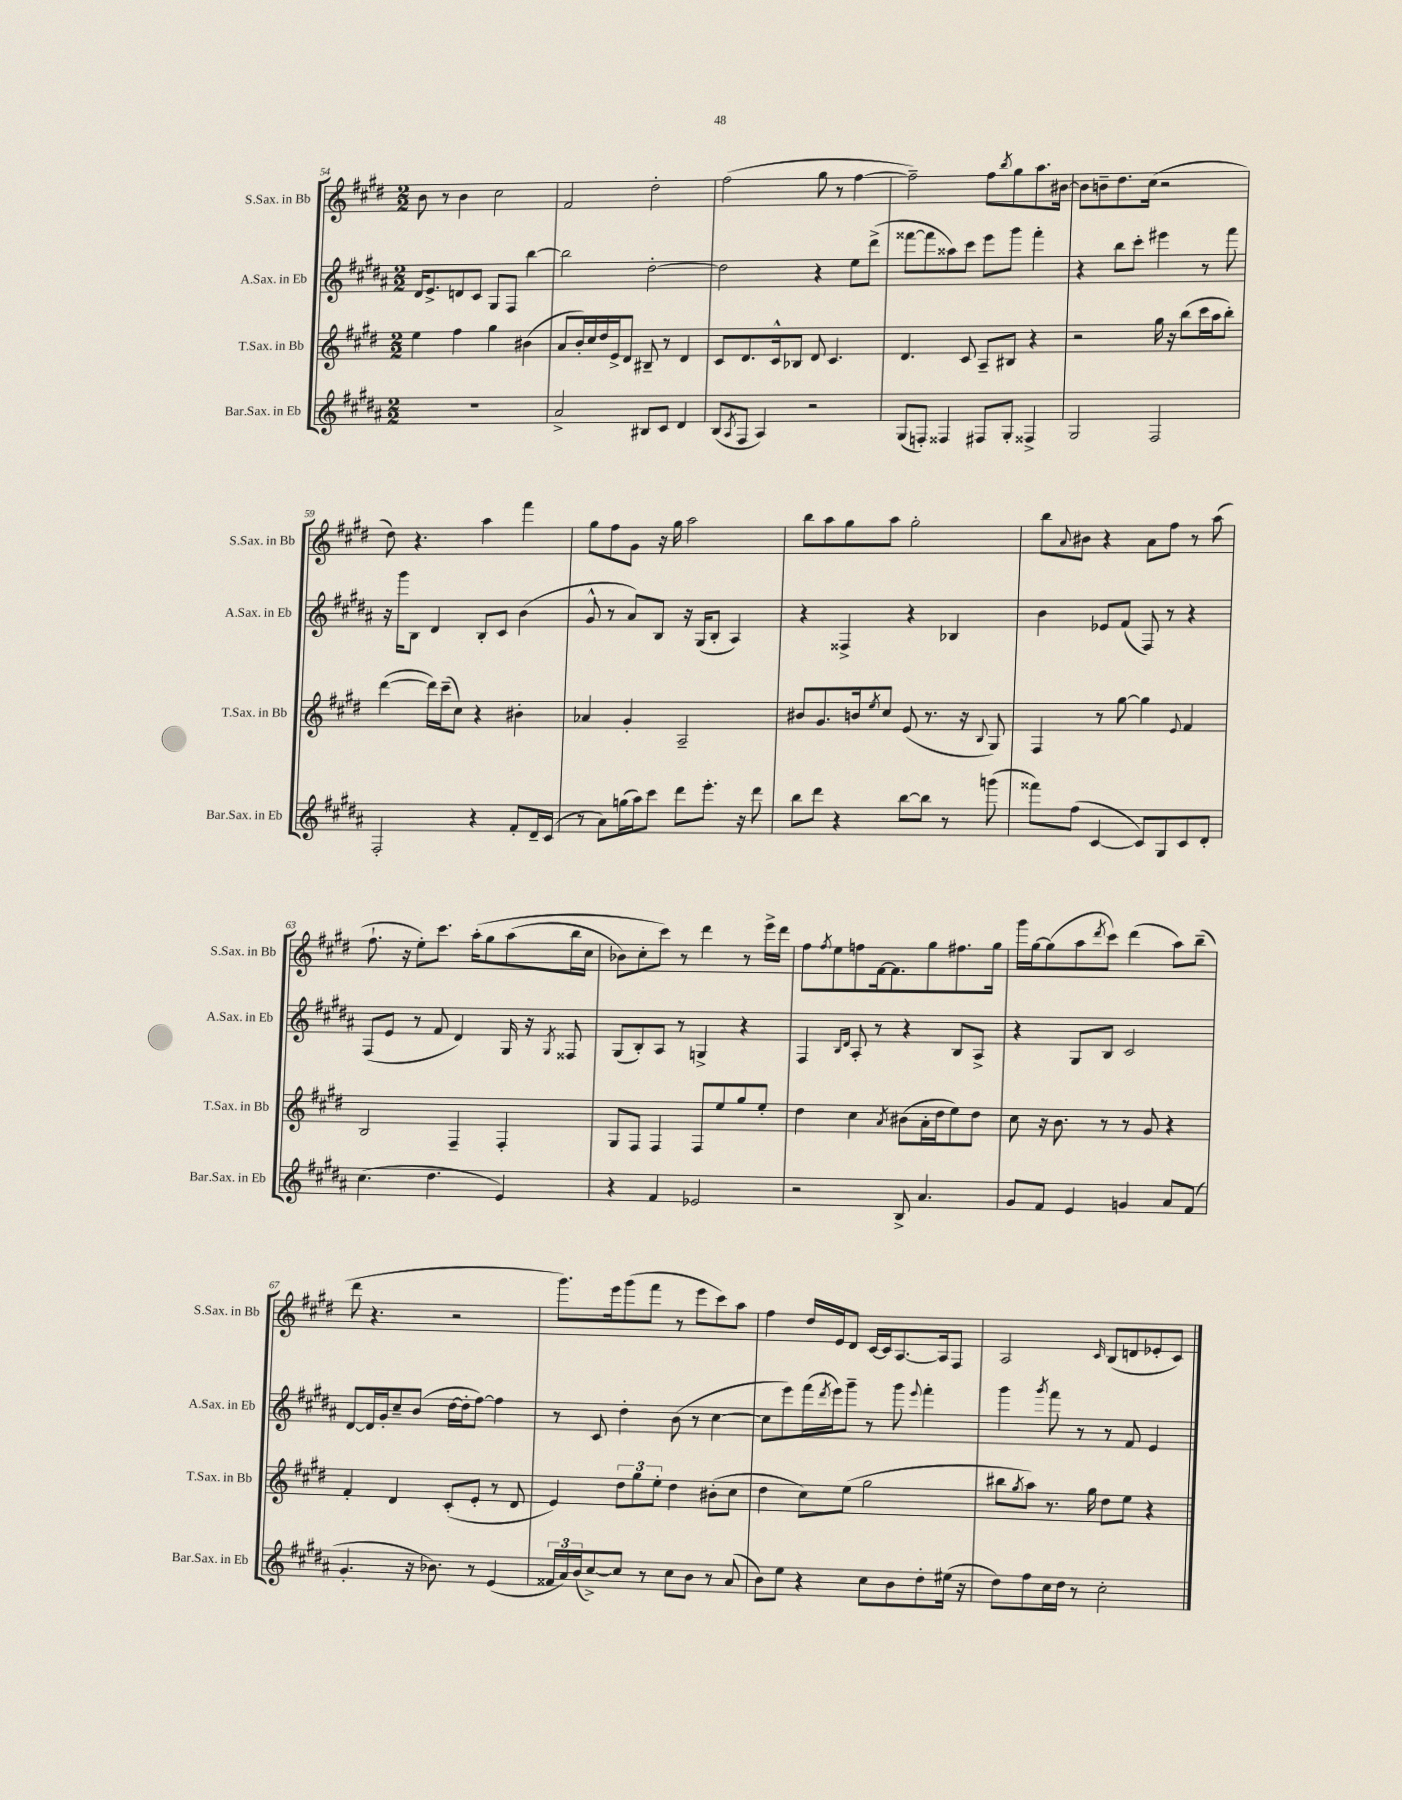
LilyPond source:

<<
\new StaffGroup <<
\new Staff = "s0" \with { instrumentName = "S.Sax. in Bb" shortInstrumentName = "S.Sax. in Bb" } {
    \clef treble \key e \major \numericTimeSignature \time 2/2
    b'8 r8 b'4 cis''2 |
    fis'2 dis''2-. |
    fis''2( gis''8 r8 fis''4~ |
    fis''2--) fis''8 \acciaccatura { b''8 } gis''8 a''8. bis'16~ |
    bis'8 b'8-- dis''8. cis''16( r2 |
    dis''8) r4. a''4 fis'''4 |
    gis''8 fis''8 gis'8 r16 gis''16 a''2 |
    b''8 a''8 gis''8 a''8 gis''2-. |
    b''8 \appoggiatura { a'8 } bis'8 r4 a'8 fis''8 r8 a''8( |
    fis''8.-! r16 e''8-.) cis'''8. a''16-.\( gis''8 a''8( b''16 cis''16 |
    bes'8) cis''8-. cis'''8\) r8 dis'''4 r8 e'''16-> dis'''16 |
    fis''8 \acciaccatura { fis''8 } e''8 f''8 fis'16~ fis'8. gis''8 fis''8. gis''16 |
    gis'''16 gis''16~ gis''8( a''8 \acciaccatura { dis'''8 } cis'''8) dis'''4( a''8) b''8--( |
    dis'''8 r4. r2 |
    gis'''8.) e'''16 gis'''8( fis'''8 r8 e'''8 cis'''8) a''8 |
    fis''4 dis''16 e'16 dis'8 cis'16~ cis'16 a8.~ a16 fis8 |
    a2 \grace { cis'16 } b8( d'8 ees'8-. cis'8) \bar "|." |
}
\new Staff = "s1" \with { instrumentName = "A.Sax. in Eb" shortInstrumentName = "A.Sax. in Eb" } {
    \clef treble \key b \major \numericTimeSignature \time 2/2
    dis'16 e'8.-> d'8 cis'8 gis8 fis8 b''4~ |
    b''2 dis''2~-. |
    dis''2 r4 e''8 dis'''8->( |
    fisis'''8~ fisis'''8 aisis''8) cis'''8 e'''8 gis'''8 fisis'''4-. |
    r4 b''8 cis'''8-. eis'''4 r8 fis'''8 |
    r16 gis'''16 b8 dis'4 b8-. cis'8 b'4( |
    gis'8-^ r8 ais'8) b8 r16 gis16( b8-. ais4) |
    r4 fisis4-> r4 bes4 |
    b'4 ees'8 fis'8( fis8) r8 r4 |
    fis8( e'8 r8 fis'8 dis'4) gis16 r16 \acciaccatura { gis8 } fisis8 |
    gis8( b8-.) ais8 r8 g4-> r4 |
    fis4 \grace { b16 dis'16 } ais8-. r8 r4 b8 ais8-> |
    r4 gis8 b8 cis'2 |
    dis'8~ dis'16 gis'16-. cis''8-- b'8( dis''16~ dis''16-. fis''8~) fis''4 |
    r8 cis'8 dis''4-. b'8( r8 cis''4~ |
    cis''8 e'''8) fis'''16( \acciaccatura { dis'''8 } e'''16) gis'''8-- r8 gis'''8 \appoggiatura { e'''8 } fis'''4-. |
    gis'''4 \acciaccatura { gis'''8 } fis'''8 r8 r8 fis'8 e'4 \bar "|." |
}
\new Staff = "s2" \with { instrumentName = "T.Sax. in Bb" shortInstrumentName = "T.Sax. in Bb" } {
    \clef treble \key e \major \numericTimeSignature \time 2/2
    e''4 fis''4 gis''4 bis'4( |
    a'8 b'16-.) cis''16 dis''16 e'16-> dis'8 bis8-- r8 dis'4 |
    cis'8 dis'8. cis'16-^ bes8 dis'8 cis'4. |
    dis'4. cis'8 a8-- bis8 r4 |
    r2 gis''16 r16 b''8( cis'''16 a''16 b''8-.) |
    dis'''4~( dis'''16) cis'''16--( cis''8) r4 bis'4-. |
    aes'4 gis'4-. a2-- |
    bis'8 gis'8. b'16 \acciaccatura { e''8 } cis''8 e'8( r8. r16 \appoggiatura { b8 } gis8) |
    fis4 r8 gis''8~ gis''4 \appoggiatura { e'8 } fis'4 |
    b2 fis4-- fis4-. |
    gis8 fis8 fis4 fis8 e''8 gis''8 e''8-. |
    dis''4 cis''4 \acciaccatura { a'8 } bis'8( a'16-. dis''16 e''8) dis''8 |
    cis''8 r16 b'8. r8 r8 gis'8 r4 |
    fis'4-. dis'4 cis'8-.( e'8-. r8 dis'8 |
    e'4) \tuplet 3/2 { dis''8 gis''8 e''8-. } dis''4 bis'8-.( cis''8 |
    dis''4 cis''8) e''8( gis''2 |
    bis''8 \acciaccatura { gis''8 } a''8) r8. gis''16 dis''8 e''8 r4 \bar "|." |
}
\new Staff = "s3" \with { instrumentName = "Bar.Sax. in Eb" shortInstrumentName = "Bar.Sax. in Eb" } {
    \clef treble \key b \major \numericTimeSignature \time 2/2
    R1 |
    ais'2-> bis8 cis'8 dis'4 |
    b8( \acciaccatura { ais8 } fis8 ais4) r2 |
    gis8( f8-.) fisis4 fis8 gis8-. fisis4-> |
    gis2 fis2 |
    fis2-. r4 fis'8-. dis'16-- cis'16( |
    r8 ais'8) g''16( ais''16) cis'''8 dis'''8 e'''8.-. r16 dis'''8 |
    b''8 dis'''8 r4 b''8~ b''8 r8 g'''8( |
    fisis'''8) fis''8( cis'4~ cis'8) gis8 cis'8 dis'8-. |
    cis''4.( dis''4. e'4) |
    r4 fis'4 ees'2 |
    r2 b8-> ais'4. |
    gis'8 fis'8 e'4 g'4 ais'8 fis'8( |
    gis'4.-. r16 bes'8.) r8 e'4( |
    \tuplet 3/2 { fisis'16 ais'16) b'16( } cis''8~->) cis''8 r8 cis''8 b'8 r8 ais'8( |
    b'8) e''8 r4 cis''8 b'8 dis''8-. eis''16( r16 |
    dis''8) fis''8 cis''16 dis''16 r8 cis''2-. \bar "|." |
}
>>
>>
\layout { \context { \Score currentBarNumber = #54 } }
